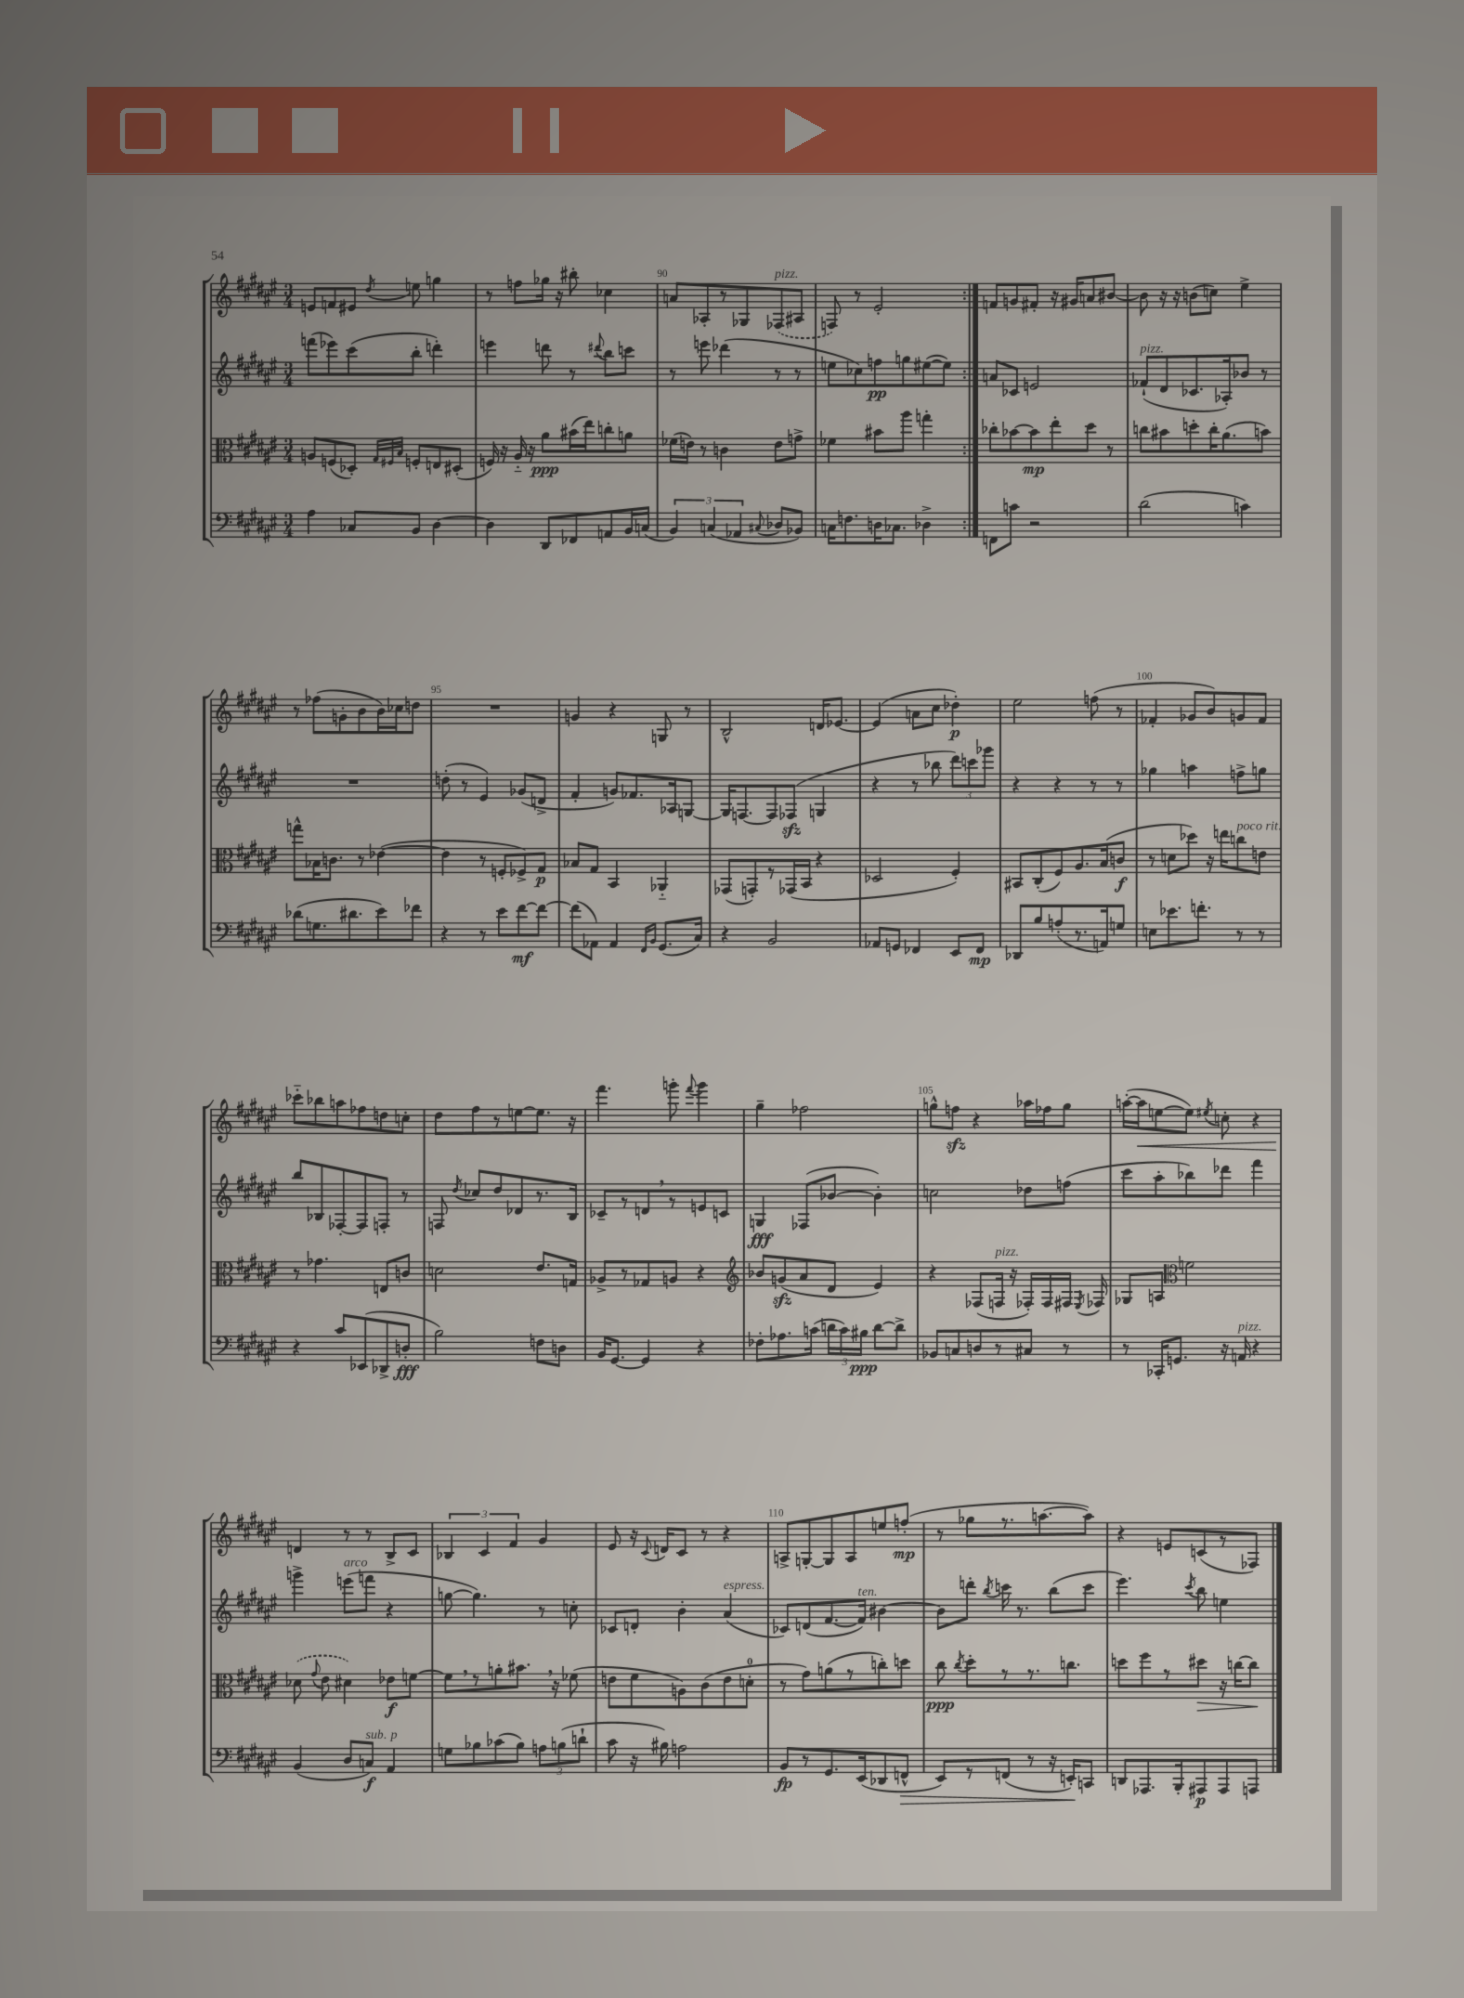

**kern	**dynam	**kern	**dynam	**kern	**dynam	**kern	**dynam
*part4	*part4	*part3	*part3	*part2	*part2	*part1	*part1
*staff4	*staff4	*staff3	*staff3	*staff2	*staff2	*staff1	*staff1
*clefF4	*	*clefC3	*	*clefG2	*	*clefG2	*
*k[f#c#g#d#a#e#]	*	*k[f#c#g#d#a#e#]	*	*k[f#c#g#d#a#e#]	*	*k[f#c#g#d#a#e#]	*
*M3/4	*	*M3/4	*	*M3/4	*	*M3/4	*
=88	=88	=88	=88	=88	=88	=88	=88
4A#\	.	8An/L	.	(8fffn\L	.	8en/L	.
.	.	(8Fn/	.	8eee-X\)	.	8fn/	.
8C-X/L	.	8D-X'/J)	.	(8ccc#\	.	8e#X/J	.
.	.	32qqG#/LLL	.	.	.	.	.
.	.	32qqF#X/	.	.	.	.	.
.	.	32qqB/JJJ	.	.	.	8qdd#/	.
8BB/J	.	8Fn'/L	.	8bb'\J	.	8een\	.
[4D#\	.	8En/	.	4dddn'\)	.	4ggn\	.
.	.	(8D#X'/J	.	.	.	.	.
=89	=89	=89	=89	=89	=89	=89	=89
4D#\]	.	16Fn/)	.	4eeen\	.	8r	.
.	.	16r	.	.	.	.	.
.	.	16A#/	.	.	.	8ffn\L	.
.	.	16r	.	.	.	.	.
8DD#/L	.	8a#\L	ppp	8dddn\	.	16gg-X\Jk	.
.	.	.	.	.	.	16r	.
8FF-X/	.	(16b#X\L	.	8r	.	8bb#X'\	.
.	.	16ee#\J)	.	.	.	.	.
.	.	.	.	8qqddd#X/	.	.	.
8AAn/	.	8ccn'\	.	8bb\L	.	4cc-X\	.
16BB/L	.	8an\J	.	8cccn\J	.	.	.
(16Cn/JJ	.	.	.	.	.	.	.
=90	=90	=90	=90	=90	=90	=90	=90
6BB/)	.	(16f-X\LL	.	8r	.	8an/L	.
.	.	16en\JJ)	.	.	.	.	.
.	.	8r	.	8eeen\	.	8A-X'/	.
(6Cn/	.	.	.	.	.	.	.
.	.	4cn\	.	(4ddd-X\	.	8r	.
6AA-X/	.	.	.	.	.	.	.
.	.	.	.	.	.	8G-X/	.
8qqC#X/	.	.	.	.	.	.	.
!	!	!	!	!	!	!LO:TX:a:i:t=pizz.	!
8D-X/L	.	8e\L	.	8r	.	(8F-X/	.
8BB-X/J)	.	8gn^\J	.	8r	.	8A#X/J	.
=91	=91	=91	=91	=91	=91	=91	=91
16Cn\KL	.	4f-X\	.	8een\L	.	8Fn/)	.
8.Fn\	.	.	.	.	.	.	.
.	.	.	.	8cc-X\)	.	8r	.
16Dn\K	.	8b#X\L	.	8ffn\	pp	2e#'/	.
8.C-X\J	.	.	.	.	.	.	.
.	.	8aa#\J	.	8ggn\	.	.	.
4D-X^\	.	4ggn'\	.	([8ee#X\	.	.	.
.	.	.	.	8ee#\J])	.	.	.
=92:|!	=92:|!	=92:|!	=92:|!	=92:|!	=92:|!	=92:|!	=92:|!
8FFn\L	.	8cc-X'\L	.	8an/L	.	8fn/L	.
8cn\J	.	[8b-X\	.	8c-X/J	.	8gn/	.
2r	.	8b-\]	mp	2en/	.	8f#X'/J	.
.	.	8ee#'\	.	.	.	16r	.
.	.	.	.	.	.	16g#X/KL	.
.	.	8dd#\J	.	.	.	8an/	.
.	.	8r	.	.	.	[8b#X/J	.
=93	=93	=93	=93	=93	=93	=93	=93
!	!	!	!	!LO:TX:a:i:t=pizz.	!	!	!
(2d#\	.	8ccn\L	.	(8f-X`/L	.	8b#\]	.
.	.	8b#X\	.	8d#/	.	16r	.
.	.	.	.	.	.	16r	.
.	.	8ddn'\	.	8.c-X/	.	(8bn\L	.
.	.	16cc'\K	.	.	.	8ccn\J)	.
.	.	(8.a#\	.	16A-X'/k)	.	.	.
4cn\)	.	.	.	8b-X/J	.	4ee#^\	.
.	.	8bn\J)	.	8r	.	.	.
!!LO:LB:g=z
=94	=94	=94	=94	=94	=94	=94	=94
(8d-X\L	.	8ggn^^\L	.	2.r	.	8r	.
8.Gn\	.	16B-X\K	.	.	.	(8ff-X\L	.
.	.	8.cn\J	.	.	.	.	.
.	.	.	.	.	.	8gn'\	.
8.d#X\	.	.	.	.	.	.	.
.	.	8r	.	.	.	8b\	.
8e#\)	.	([4e-X\	.	.	.	16b\L)	.
.	.	.	.	.	.	16cc-X\J	.
8f-X\J	.	.	.	.	.	8ddn\J	.
=95	=95	=95	=95	=95	=95	=95	=95
4r	.	4e-\]	.	(8ddn'\	.	2.r	.
.	.	.	.	8r	.	.	.
8r	.	8r	.	4e#/)	.	.	.
8e#\L	.	8Fn'/L	.	.	.	.	.
[8f#\	mf	8F-X^/)	.	(8g-X/L	.	.	.
8f#\J_	.	8G#/J	p	8dn^/J	.	.	.
=96	=96	=96	=96	=96	=96	=96	=96
(8f#\L]	.	8B-X/L	.	4f#'/	.	4gn/	.
8AA-X\J)	.	8G#/J	.	.	.	.	.
4AA-/	.	4BB/	.	8gn/L)	.	4r	.
.	.	.	.	8.f-X/	.	.	.
16qqFF#/LL	.	.	.	.	.	.	.
16qqBB/JJ	.	.	.	.	.	.	.
(8.GG#/L	.	4AA-X/	.	.	.	8Gn/	.
.	.	.	.	16A-X/k	.	.	.
.	.	.	.	[8Gn/J	.	8r	.
16C#/Jk)	.	.	.	.	.	.	.
=97	=97	=97	=97	=97	=97	=97	=97
4r	.	(8GG-X/L	.	16G/KL]	.	2B^^/	.
.	.	.	.	[8.Fn/	.	.	.
.	.	8GGn'/)	.	.	.	.	.
2BB/	.	8r	.	8F/]	.	.	.
.	.	(16GG-X/L	.	(8F-Xzz/J	.	.	.
.	.	16BB/JJ	.	.	.	.	.
.	.	4r	.	4Gn/	.	16dn/KL	.
.	.	.	.	.	.	[8.e-X/J	.
=98	=98	=98	=98	=98	=98	=98	=98
8AA-X/L	.	2D-X/	.	4r	.	(4e-/]	.
8GGn/J	.	.	.	.	.	.	.
4FF-X/	.	.	.	8r	.	8an\L	.
.	.	.	.	8bb-X\	.	8cc#\J	.
8EE#/L	.	4F#'/)	.	12ddd#\L)	.	4dd-X'\)	p
.	.	.	.	12cccn\	.	.	.
8FF-/J	mp	.	.	.	.	.	.
.	.	.	.	12ggg-X\J	.	.	.
=99	=99	=99	=99	=99	=99	=99	=99
8DD-X/L	.	8BB#X/L	.	4r	.	2ee#\	.
8B/	.	(8C#'/	.	.	.	.	.
(8An'/	.	8F#/)	.	4r	.	.	.
8.r	.	8.A#/	.	.	.	.	.
.	.	.	.	8r	.	(8ffn\	.
16AAn/k)	.	(16B/k	.	.	.	.	.
8Gn/J	.	8cn/J	f	8r	.	8r	.
=100	=100	=100	=100	=100	=100	=100	=100
8En\L	.	8r	.	4gg-X\	.	4f-X'/	.
8.e-X\	.	8dn\L	.	.	.	.	.
.	.	8dd-X\J)	.	4aan\	.	8g-X/L	.
8.fn'\J	.	.	.	.	.	.	.
.	.	16r	.	.	.	8b/)	.
.	.	16een\KL	.	.	.	.	.
!	!	!LO:TX:a:i:t=poco rit.	!	!	!	!	!
8r	.	8ccn\	.	8ffn^\L	.	8gn/	.
8r	.	8en\J	.	8ggn\J	.	8f-/J	.
!!LO:LB:g=z
=101	=101	=101	=101	=101	=101	=101	=101
4r	.	8r	.	8bb/L	.	8ccc-X\L	.
.	.	4.g-X\	.	8B-X/	.	8bb-X\	.
8c#/L	.	.	.	[8F-X'/	.	8aan\	.
(8EE-X/	.	.	.	8F-/]	.	8ff-X\	.
8DD-X^/	.	8En/L	.	8Fn'/J	.	8ddn\	.
8Dn'/J	fff	8cn/J	.	8r	.	8ccn'\J	.
=102	=102	=102	=102	=102	=102	=102	=102
2B\)	.	2dn\	.	8Fn/	.	8dd#\L	.
.	.	.	.	8qdd#/	.	.	.
.	.	.	.	8cc-X/L	.	8ff#\	.
.	.	.	.	8dd#/	.	8r	.
.	.	.	.	8d-X/	.	[8een\	.
8Fn\L	.	8.e#/L	.	8.r	.	8.ee\J]	.
8Dn\J	.	.	.	.	.	.	.
.	.	16Gn/Jk	.	16B/Jk	.	16r	.
=103	=103	=103	=103	=103	=103	=103	=103
16BB/KL	.	8A-X^/L	.	8c-X~/L	.	4.fff#\	.
[8.GG#/J	.	.	.	.	.	.	.
.	.	8r	.	8r	.	.	.
4GG#/]	.	8G-X/	.	8dn,/	.	.	.
.	.	8An/J	.	8r	.	8gggn'\	.
.	.	.	.	.	.	8qqfff#/	.
4r	.	4r	.	8en/	.	4ggg\	.
.	.	.	.	8cn/J	.	.	.
=104	=104	=104	=104	=104	=104	=104	=104
*	*	*clefG2	*	*	*	*	*
8F-X'\L	.	8b-X/L	.	4Gn/	fff	4gg#~\	.
8.A-X\	.	(8gnzz/	.	.	.	.	.
.	.	8a#/	.	(8F-X/L	.	2ff-X\	.
(16cn\Jk	.	.	.	.	.	.	.
24dn\LL	.	8d#/J	.	[8b-X/J	.	.	.
24c\)	.	.	.	.	.	.	.
24B#X\JJ	ppp	.	.	.	.	.	.
[8d\L	.	4e#/)	.	4b-'\])	.	.	.
8d^\J]	.	.	.	.	.	.	.
=105	=105	=105	=105	=105	=105	=105	=105
8BB-X/L	.	4r	.	2ccn\	.	8ggn^^\L	.
8Cn/	.	.	.	.	.	8ffnzz\J	.
8Dn/	.	(8F-X/L	.	.	.	4r	.
!	!	!LO:TX:a:i:t=pizz.	!	!	!	!	!
8r	.	16Fn/Jk	.	.	.	.	.
.	.	16r	.	.	.	.	.
8C#X/J	.	16F-X'/LL)	.	8dd-X\L	.	16aa-X\LL	.
.	.	16F-/	.	.	.	16ff-X\J	.
8r	.	16F#X/JJ	.	(8ffn\J	.	8gg\J	.
.	.	8qE#/	.	.	.	.	.
.	.	16F-X/	.	.	.	.	.
=106	=106	=106	=106	=106	=106	=106	=106
8r	.	8G-X/L	.	8ccc#\L	.	([16aan'\LL	.
!	!	!	!	!	!	!	!LO:HP:b
.	.	.	.	.	.	16aa\J]	<
16CC-X'/KL	.	8An/J	.	8aa#'\	.	[8een\	.
8.GGn/J	.	.	.	.	.	.	.
*	*	*clefC3	*	*	*	*	*
.	.	2fn\	.	8bb-X\)	.	8ee\J])	.
.	.	.	.	.	.	8qee#X/	.
16r	.	.	.	8ddd-X\J	.	8ccn'\	.
!LO:TX:a:i:t=pizz.	!	!	!	!	!	!	!
16AAn/	.	.	.	.	.	.	.
4r	.	.	.	4fff#\	.	4r	.
!!LO:LB:g=z
=107	=107	=107	=107	=107	=107	=107	=107
(4BB/	.	(8d-X\	.	4gggn^\	.	4dn/	.
.	.	8qqg#/	.	.	.	.	.
.	.	8e#\	.	.	.	.	.
!	!	!	!	!LO:TX:a:i:t=arco	!	!	!
8D#/L	.	4d#X\)	.	(8eeen\L	.	8r	[
!LO:TX:a:i:t=sub. p	!	!	!	!	!	!	!
8Cn/J)	f	.	.	8fffn\J	.	8r	.
4AA#/	.	8e-X\L	f	4r	.	8B^/L	.
.	.	[8fn\J	.	.	.	8c#/J	.
=108	=108	=108	=108	=108	=108	=108	=108
8Gn\L	.	8f,\L]	.	[8ggn\	.	6B-X/	.
8B-X\	.	8r	.	4.gg\])	.	.	.
.	.	.	.	.	.	6c#/	.
(8c-X\	.	8an'\	.	.	.	.	.
.	.	.	.	.	.	6f#/	.
8B-\J)	.	8.b#X,\J	.	.	.	.	.
12An\L	.	.	.	8r	.	4g#/	.
.	.	16r	.	.	.	.	.
(12Bn\	.	.	.	.	.	.	.
.	.	(8f-X\	.	8ccn'\	.	.	.
12dn`\J	.	.	.	.	.	.	.
=109	=109	=109	=109	=109	=109	=109	=109
8c#\	.	8en\L	.	8c-X/L	.	8e#/	.
16r	.	8f#\	.	8dn'/J	.	16r	.
.	.	.	.	.	.	8qqc#/	.
16B#X\)	.	.	.	.	.	16dn/KL	.
2An\	.	8An\)	.	4b'\	.	8c#/J	.
.	.	(8c#\	.	.	.	8r	.
!	!	!	!	!LO:TX:a:i:t=espress.	!	!	!
.	.	8e\	.	(4a#/	.	4r	.
.	.	8dn'\J	.	.	.	.	.
=110	=110	=110	=110	=110	=110	=110	=110
8BB/L	fp	8r	.	8c-X/L)	.	8An^/L	.
8r	.	8g#\L)	.	(8dn/	.	[8Gn'/	.
8.GG#/	.	(8an\	.	[8.f#/	.	8G/]	.
.	.	8r	.	.	.	8A/	.
!	!	!	!	!LO:TX:a:i:t=ten.	!	!	!
(16EE#/k	.	.	.	16f#/Jk])	.	.	.
8DD-X/	.	8ccn'\)	.	[4b#X\	.	8een/	.
!	!LO:HP:b	!	!	!	!	!	!
8FFn^^/J	>	8ddn\J	.	.	.	(8ffn'/J	mp
=111	=111	=111	=111	=111	=111	=111	=111
8EE#/L)	.	8cc#\	ppp	8b#\L]	.	8r	.
.	.	8qcc#/	.	.	.	.	.
8r	.	8dd#'\L	.	8dddn'\J	.	8gg-X\L	.
.	.	.	.	8qbb/	.	.	.
(8FFn/J	.	8r	.	16cccn\	.	8.r	.
.	.	.	.	8.r	.	.	.
8r	.	8.r	.	.	.	.	.
.	.	.	.	.	.	[8.aan\	.
16r	.	.	.	(8bb\L	.	.	.
16EEn'/KL)	.	8.ccn\J	.	.	.	.	.
8CCn/J	]	.	.	8ccc\J	.	8aa\J])	.
=112	=112	=112	=112	=112	=112	=112	=112
8DDn/L	.	8ddn\L	.	4.eee#\)	.	4r	.
8.AAA-X/	.	8ff#\	.	.	.	.	.
.	.	8r	.	.	.	8en/L	.
16BBB'/k	.	.	.	.	.	.	.
.	.	.	.	8qccc#/	.	.	.
!	!	!	!LO:HP:b	!	!	!	!
8AAA#X/	p	8dd#X\J	>	8bb\	.	(8cn/	.
8AAA#/	.	16r	.	4een\	.	8r	.
.	.	[16ccn\KL	.	.	.	.	.
8AAAn/J	.	8cc\J]	.	.	.	8F-X/J)	.
.	.	.	]	.	.	.	.
==	==	==	==	==	==	==	==
*-	*-	*-	*-	*-	*-	*-	*-
